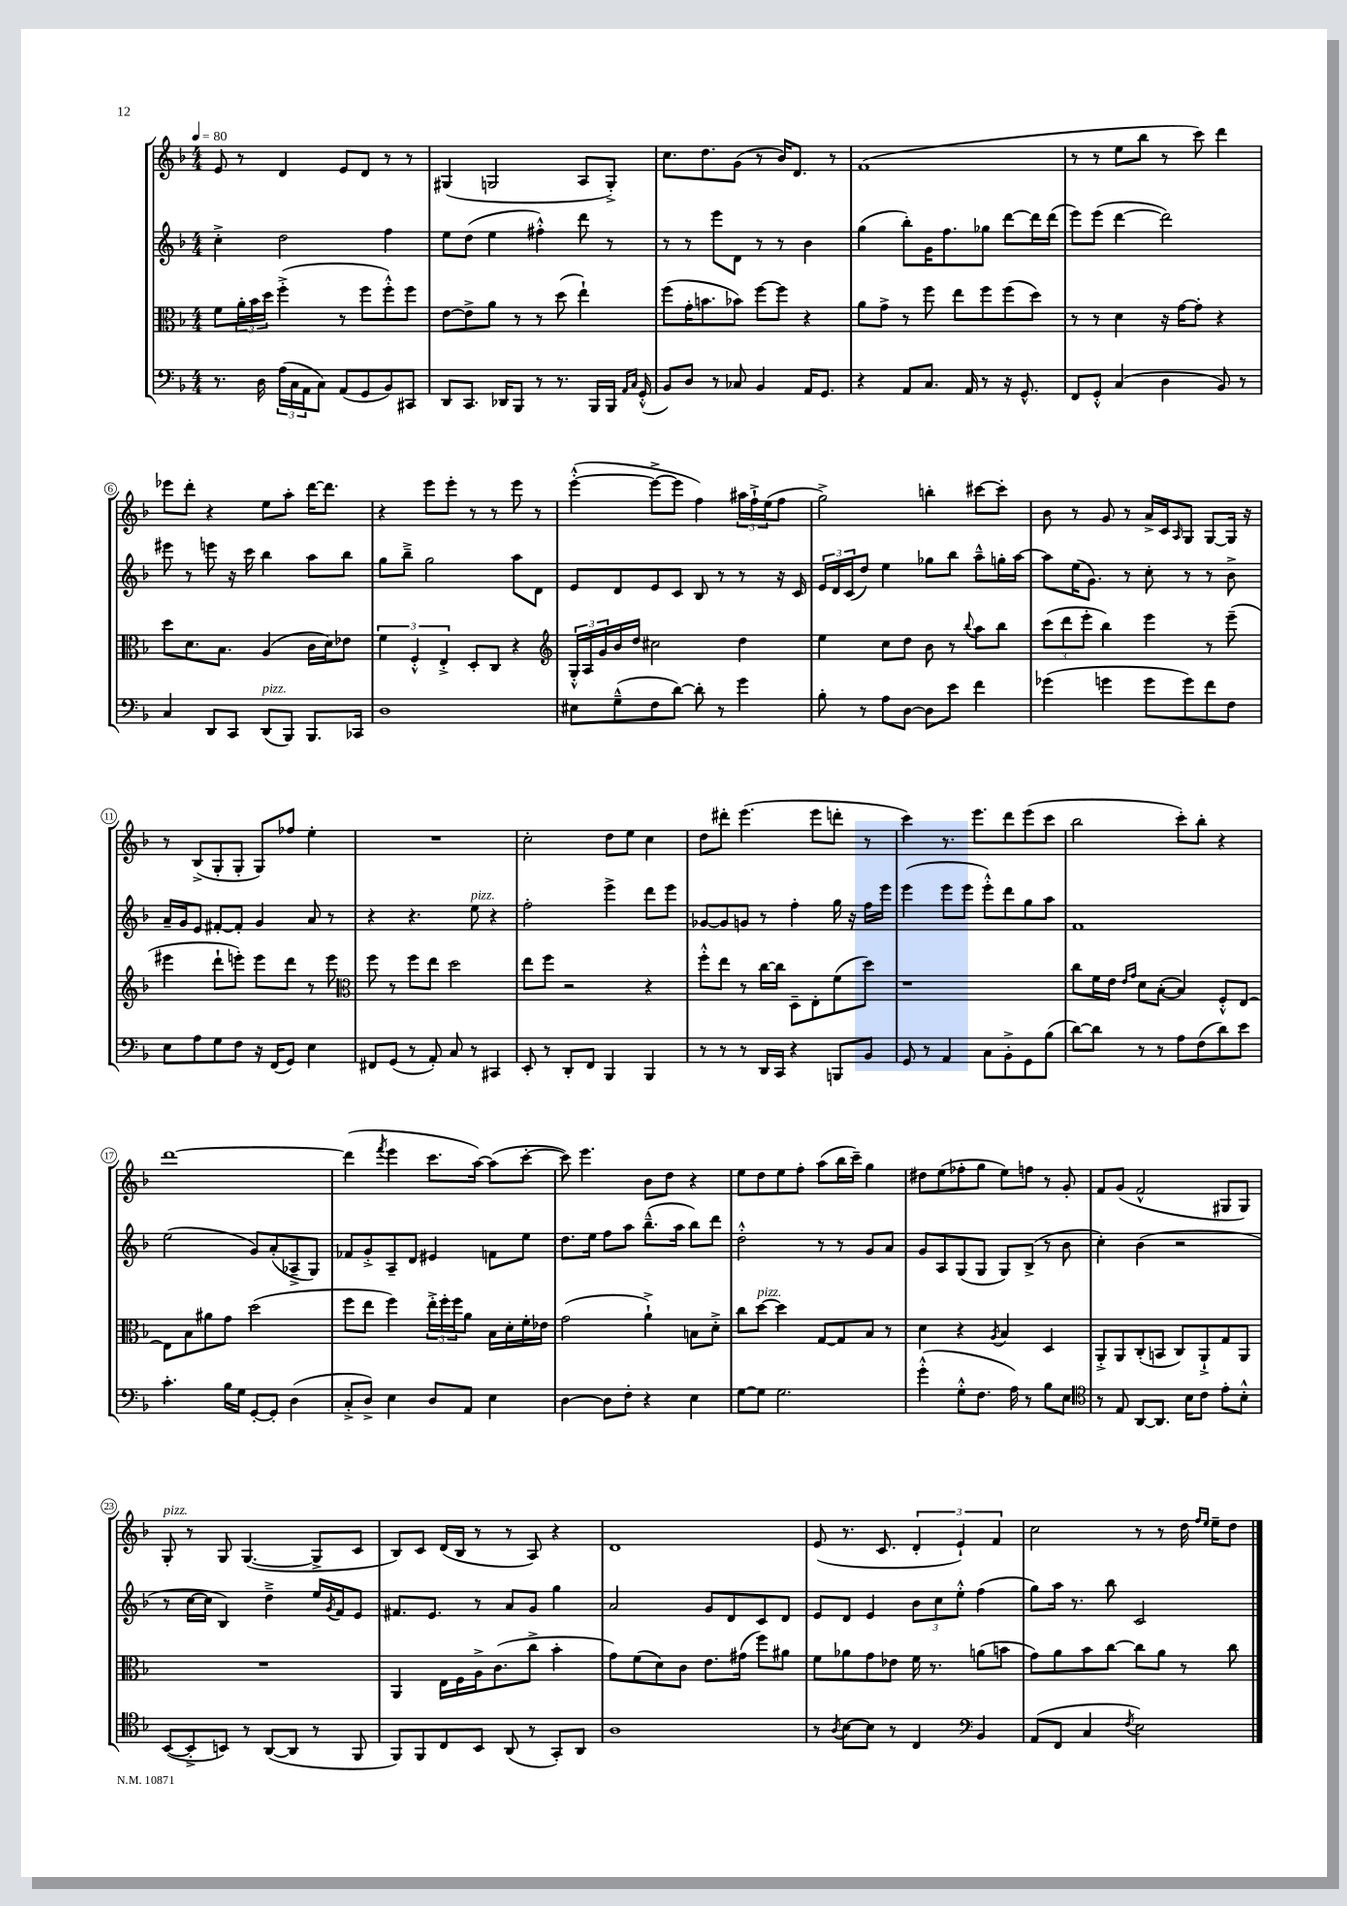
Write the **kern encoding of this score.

**kern	**kern	**kern	**kern
*staff4	*staff3	*staff2	*staff1
*clefF4	*clefC3	*clefG2	*clefG2
*k[b-]	*k[b-]	*k[b-]	*k[b-]
*M4/4	*M4/4	*M4/4	*M4/4
*MM80	*MM80	*MM80	*MM80
8.r	8f\L	4cc'^\	8e/
.	24a'\L	.	8r
.	24b-\	.	.
16D\	.	.	.
.	24dd\JJ	.	.
(24A\LL	(4ff'^\	2dd\	4d/
24C\	.	.	.
24AA\J	.	.	.
8C\J)	.	.	.
(8AA/L	8r	.	8e/L
8GG/	8ff\L	.	8d/J
8BB-/)	8ff'^^\)	4ff\	8r
8CC#/J	8ff\J	.	8r
=	=	=	=
8DD/L	[8e\L	8ee\L	(4G#/
8.CC/J	8e^\]	(8dd\J	.
.	8a\J	4ee\	2G/
16DD-/LK	.	.	.
8BBB-/J	8r	.	.
8r	8r	4ff#'^^\)	.
8.r	(8dd\	.	.
.	4ee`\)	8ddd\	8A/L
16BBB-/LL	.	.	.
16BBB-/JJ	.	8r	8G'^/J)
16qqAA/LL	.	.	.
16qqC/JJ	.	.	.
(16GG'^^/	.	.	.
=	=	=	=
8BB-/L)	(8ff\L	8r	8.cc\L
8D/J	16g'\K	8r	.
.	8.b\	.	8.dd\
8r	.	8eee\L	.
8C-/	8b-\J)	8d\J	(8g\J
4BB-/	[8ff\L	8r	8r
.	8ff\]J	8r	16b-/LK)
.	.	.	8.d/J
16AA/LK	4r	4b-\	.
8.GG/J	.	.	.
.	.	.	8r
=	=	=	=
4r	8a\L	(4gg\	(1f
.	8g^\J	.	.
8AA/L	8r	8bb-'\L)	.
8.C/J	8ff\	16g\K	.
.	.	8.ff\	.
.	8ee\L	.	.
16AA/	.	.	.
8r	8ff\	8gg-\J	.
16r	(8ff\	[8ddd\L	.
8.GG^^/	.	.	.
.	8dd\J)	16ddd\]L	.
.	.	(16ddd\JJ	.
=	=	=	=
8FF/L	8r	8eee\L)	8r
8GG'^^/J	8r	(8eee\J	8r
(4C/	4d\	[4ddd\	8ee\L
.	.	.	8bb-\J
4D\	16r	2ddd\])	8r
.	[16g\LK	.	.
.	8g'\]J	.	8ccc\)
8BB-/)	4r	.	4ddd\
8r	.	.	.
=	=	=	=
4C/	8dd\L	8eee#\	8eee-\L
.	8.d\	8r	8ddd'\J
8DD/L	.	8eee\	4r
.	8.B-\J	.	.
8CC/J	.	16r	.
.	.	16ccc\	.
(8DD/L	(4A/	4bb-\	8ee\L
8BBB-/J)	.	.	8aa'\J
8.BBB-/L	16c\LL	8aa\L	[16ddd\LK
.	16d\J)	.	8.ddd\]J
.	8e-\J	8bb-\J	.
16CC-/Jk	.	.	.
=	=	=	=
1D	6f\	8gg\L	4r
.	.	8bb-~^\J	.
.	6F'^^/	.	.
.	.	2gg\	8eee\L
.	6E'^/	.	.
.	.	.	8eee'\J
.	8D'/L	.	8r
.	8C/J	.	8r
.	4r	8aa\L	8eee\
.	.	8d\J	8r
=	=	=	=
*	*clefG2	*	*
8E#\L	24G'^^/LL	8e/L	([4eee'^^\
.	24A/	.	.
.	24g/	.	.
(8G~^^\	16b-/	8d/	.
.	16dd/JJ	.	.
8F\	2cc#\	8e/	8eee^\_L
[8d\J)	.	8c/J	8eee\]J
8d'\]	.	8B-/	4ff\)
8r	.	8r	.
4g\	4dd\	8r	24aa#\LL
.	.	.	24ff`^\
.	.	.	(24ee\J
.	.	16r	8ff\J
.	.	16c/	.
=	=	=	=
8B-'\	4ee\	24e/LL	2gg^\)
.	.	24d/	.
.	.	(24c/J	.
8r	.	8dd/J)	.
8A\L	8cc\L	4ee\	.
[8D\J	8dd\J	.	.
8D\]L	8b-\	8gg-\L	4bb'\
8e\J	8r	8bb-\J	.
.	8qqbb-/	.	.
4f\	8aa\L	8aa~^^\L	[8ccc#\L
.	8bb-\J	16gg'\L	8ccc#'\]J
.	.	[16aa\JJ	.
=	=	=	=
(4g-\	(12ccc\L	8aa\]L	8b-\
.	12ddd\	.	.
.	.	(16ee\K	8r
.	12eee'\J	.	.
.	.	8.g\J)	.
4g\	4bb-\)	.	8g/
.	.	8r	8r
8g\L	4eee\	8cc'\	16a^/LL
.	.	.	16c/J
.	.	.	16qqA/
8g\)	.	8r	8G/J
8f\	8r	8r	[8G/L
8F\J	(8eee~\	8b-^\	16G/]Jk
.	.	.	16r
=	=	=	=
8E\L	4eee#\	16a~/LL	8r
.	.	16g/J	.
8A\	.	8e/J	(8B-^/L
8G\	8ddd`\L	[8f#'/L	8G'/
8F\J	8eee'\J)	8f#'/]J	8G'/J
16r	8eee\L	4g/	8G/L)
(16FF/LK	.	.	.
8GG/J)	8ddd\J	.	8ff-/J
4E\	8r	8a/	4ee'\
.	8eee\	8r	.
=	=	=	=
*	*clefC3	*	*
8FF#/L	8ff\	4r	1r
(8GG/J	8r	.	.
8r	8ff\L	4.r	.
8AA'/)	8ee\J	.	.
8C/	2dd\	.	.
8r	.	8ee\	.
4CC#/	.	4r	.
=	=	=	=
8EE'/	8ee\L	2ff'\	2cc'\
8r	8ff\J	.	.
8DD'/L	2r	.	.
8FF/J	.	.	.
4BBB-/	.	4eee^\	8dd\L
.	.	.	8ee\J
4BBB-/	4r	8ddd\L	4cc\
.	.	8eee\J	.
=	=	=	=
8r	8ff'^^\L	[8g-/L	8dd\L
8r	8ee\J	8g-/]	8ddd#'\J
8r	8r	8g/J	(4.eee\
16DD/LL	[16cc\LL	8r	.
16CC/JJ	16cc\]JJ	.	.
4r	8D~\L	4ff'\	.
.	8E'\	.	8eee\L
8BBB/L	(8f\	16gg\	8ddd'\J
.	.	16r	.
8BB-/J	8dd\J)	16ff\LL	8r
.	.	16eee\JJ	.
=	=	=	=
8GG/	1r	(4eee\	4ccc\)
8r	.	.	.
4AA/	.	8eee\L	8.r
.	.	8eee\J	.
.	.	.	8.eee\L
8C\L	.	8eee'^^\L)	.
8BB-'^\	.	8ddd\	8ddd\
8GG\	.	8gg\	(8eee\
(8B-\J	.	8aa\J	8ccc\J
=	=	=	=
[8d\L)	8cc\L	1f	2bb-\
8d\]J	16f\L	.	.
.	16e\JJ	.	.
.	16qqe/LL	.	.
.	16qqg/JJ	.	.
8r	8d\L	.	.
8r	([8B-'\J	.	.
8A\L	4B-/])	.	8ccc'\L)
(8F\	.	.	8bb-'\J
8d\)	8F'^^/L	.	4r
8e\J	[8E/J	.	.
=	=	=	=
4.c'\	8E\]L	(2ee\	[1ddd
.	8B-\	.	.
.	8a#\	.	.
16B-\LL	8g\J	.	.
16G\JJ	.	.	.
[8GG'/L	(2dd\	8g/L)	.
8GG'/]J	.	(8a'/	.
(4D\	.	8A-~^/	.
.	.	8G/J)	.
=	=	=	=
8C'^/L	8ff\L	8f-/L	(4ddd\]
8D^/J)	8ee\J	8g'^/	.
.	.	.	8qfff/
4E\	4ff\)	8A~/	4eee\
.	.	8d/J	.
8D/L	24ee'^\LL	4e#/	8.ccc\L
.	24ff'\	.	.
.	24ff\J	.	.
8AA/J	8a\J	.	.
.	.	.	[16aa\Jk)
4E\	16B-\LL	8f\L	(8aa\]L
.	16d'\	.	.
.	16f'\	8ee\J	[8ccc'\J
.	16e-\JJ	.	.
=	=	=	=
[4D\	(2g\	8.dd\L	8ccc\])
.	.	.	4.eee\
.	.	16ee\Jk	.
8D\]L	.	8ff\L	.
8F'\J	.	8aa\J	.
4r	4a`^\)	(8.bb-~^^\L	8b-\L
.	.	.	8dd\J
.	.	16aa\Jk	.
4E\	8B\L	8bb-\L)	4r
.	8d'^\J	8ddd\J	.
=	=	=	=
[8G\L	8cc\L	2dd'^^\	8ee\L
8G\]J	[8dd\J	.	8dd\
2.G\	4dd\]	.	8ee\
.	.	.	8ff'\J
.	[8G/L	8r	(8aa\L
.	8G/]	8r	16bb-\L
.	.	.	16ccc~\JJ)
.	8B-/J	8g/L	4gg\
.	8r	8a/J	.
=	=	=	=
(4g'^^\	4d\	8g/L	8dd#\L
.	.	8A/	(8ee\
8G'^^\L	4r	(8G/	8ff-'\
8.F\J	.	8G/J	8gg\J
.	8qA/	.	.
.	4B-/	8G/L)	8ee\L)
16A\)	.	.	.
8r	.	(8B-^/J	8ff\J
8B-\L	4D/	8r	8r
8E\J	.	8b-\	8g'/
=	=	=	=
*clefC4	*	*	*
8r	8AA'^/L	4cc'\)	8f/L
8E/	8AA/	.	(8g/J
[8AA/L	(8C'/	(4b-\	2f^^/
8.AA/]J	8BB/J	.	.
.	8C/L)	2r	.
16B-\LK	.	.	.
8c\J	8AA`^/	.	.
8e'\L	8G/	.	8G#/L
8B-'^^\J	8AA/J	.	8G#/J)
=	=	=	=
([8BB-/L	1r	8r	8G'/
8BB-'^/]	.	[16cc\LL	8r
.	.	16cc\]JJ	.
8BB/J)	.	4B-/)	8G/
8r	.	.	([4.G/
([8AA/L	.	4dd~^\	.
8AA/]J	.	.	.
8r	.	16ee/LL	8G^/]L
.	.	8qg/	.
.	.	16f/J	.
8FF/	.	8e/J	8c/J
=	=	=	=
8FF/L)	4AA/	8.f#/L	8B-/L)
8FF/	.	.	8c/J
.	.	8.e/J	.
8C/	16E\LL	.	(16d/LL
.	16F\	.	16B-/JJ
8BB-/J	16A^\J	8r	8r
.	(8.c\	.	.
(8AA/	.	8a/L	8r
8r	8cc^\J	8g/J	8A/)
8GG'/L)	4b-'\	4gg\	4r
8AA/J	.	.	.
=	=	=	=
1A	8g\L)	2a/	1d
.	(8f\	.	.
.	8d\)	.	.
.	8c\J	.	.
.	8.e\L	8g/L	.
.	.	8d/	.
.	(16g#\Jk	.	.
.	8ff\L)	8c/	.
.	8a#\J	8d/J	.
=	=	=	=
8r	8f\L	8e/L	(8e/
8qA/	.	.	.
[8B-\L	8a-\	8d/J	8.r
8B-\]J	8g\	4e/	.
.	.	.	8.c/
8r	8e-\J	.	.
4C/	16f\	12b-\L	6d'/
.	8.r	.	.
.	.	12cc\	.
.	.	12ee'^^\J	6e`/)
*clefF4	*	*	*
4BB-/	(8a\L	(4ff\	.
.	.	.	6f/
.	8b\J	.	.
=	=	=	=
(8AA/L	8g\L)	8gg\L)	2cc\
8FF/J	8a\	16aa\Jk	.
.	.	8.r	.
4C/	8b-\	.	.
.	[8cc\J	8bb-\	.
8qF/	.	.	.
2E\)	8cc\]L	2c/	8r
.	8a\J	.	8r
.	8r	.	16dd\
.	.	.	16qqff/LL
.	.	.	16qqee/JJ
.	.	.	16ee~\LK
.	8cc\	.	8dd\J
==	==	==	==
*-	*-	*-	*-
